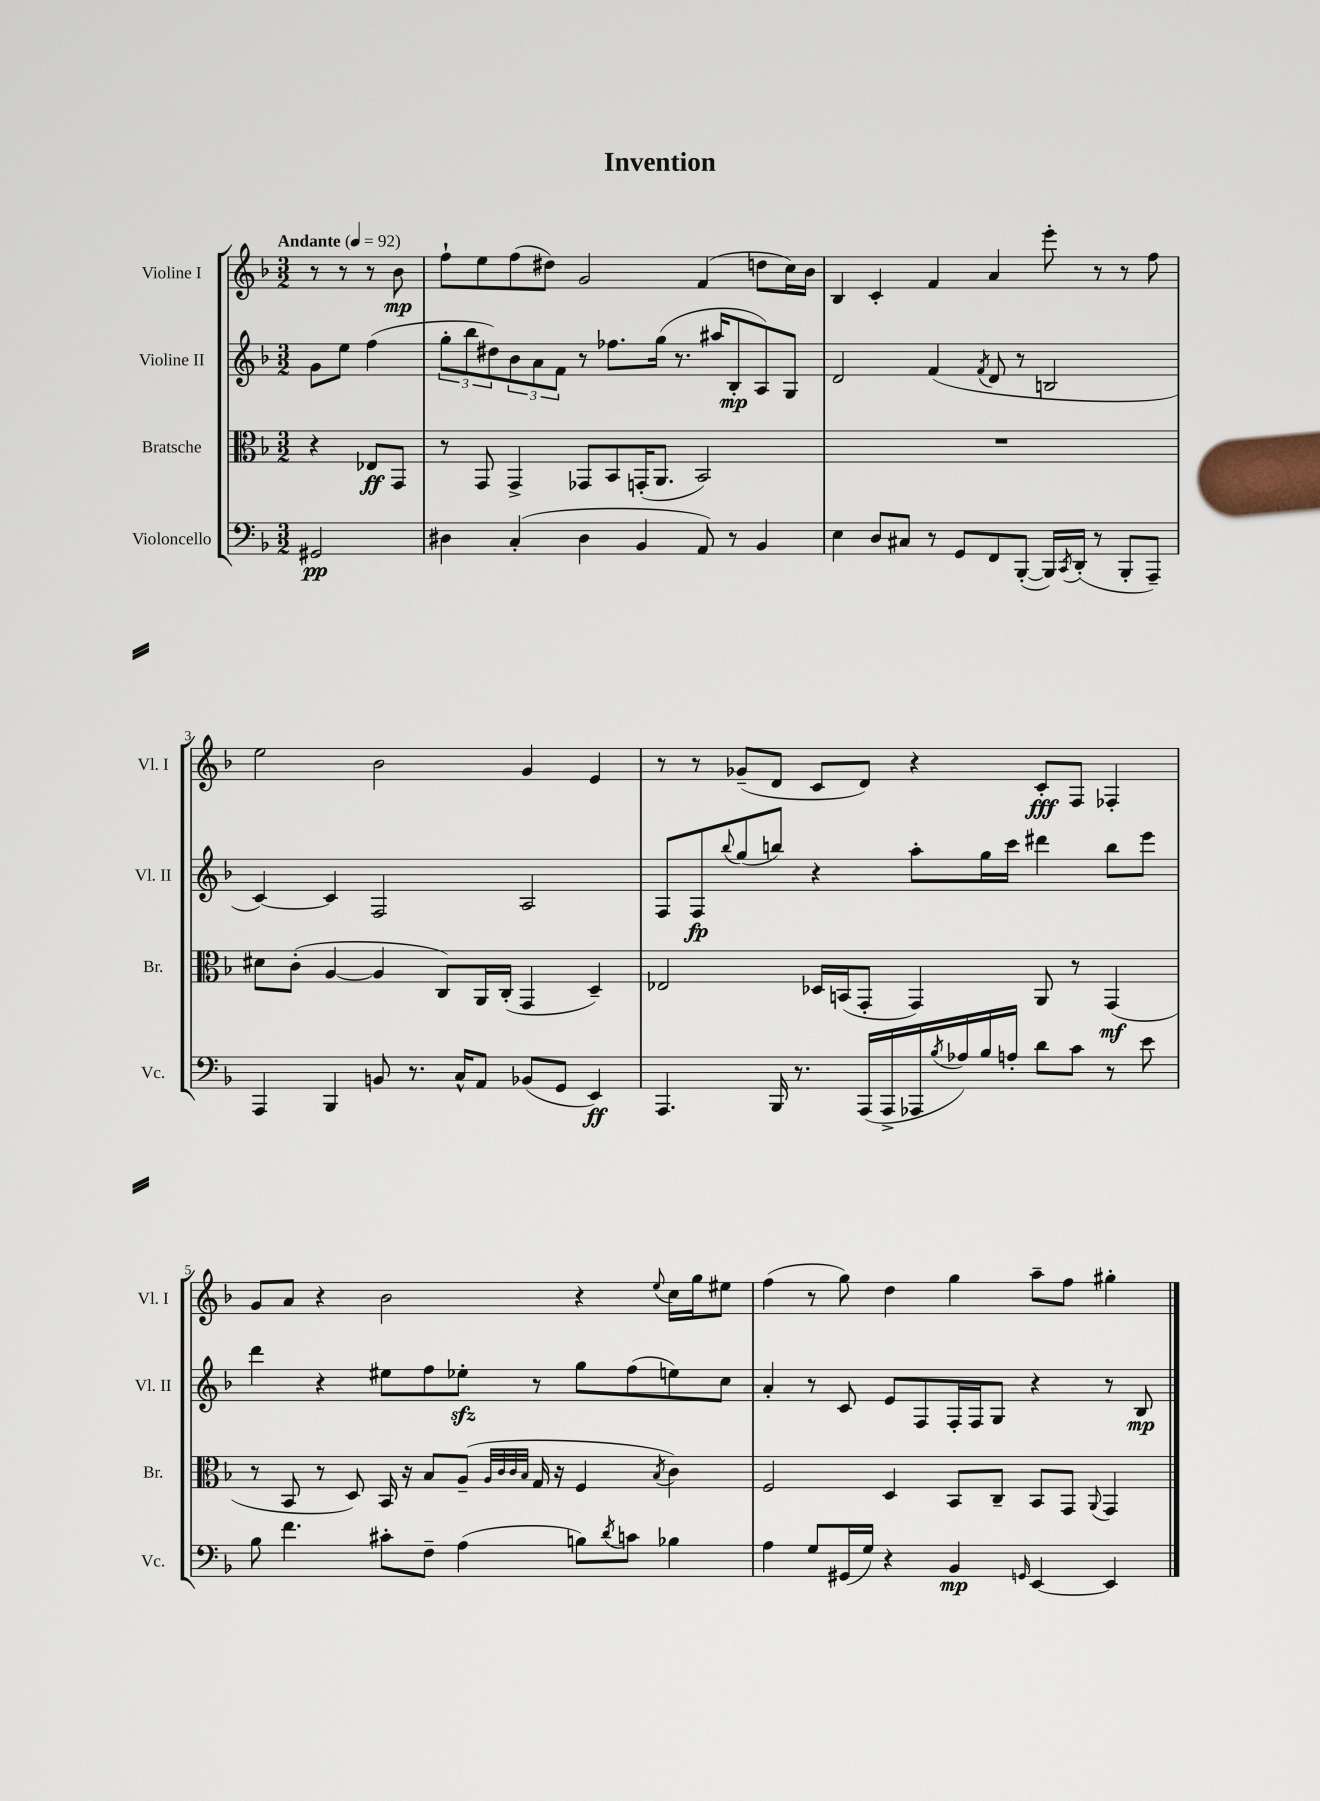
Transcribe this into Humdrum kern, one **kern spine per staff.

**kern	**kern	**kern	**kern
*staff4	*staff3	*staff2	*staff1
*clefF4	*clefC3	*clefG2	*clefG2
*k[b-]	*k[b-]	*k[b-]	*k[b-]
*M3/2	*M3/2	*M3/2	*M3/2
*MM92	*MM92	*MM92	*MM92
2GG#	4r	8g	8r
.	.	8ee	8r
.	8E-	(4ff	8r
.	8GG	.	8b-
=	=	=	=
4D#	8r	12gg'	8ff`
.	.	12bb-	.
.	8GG	.	8ee
.	.	12dd#)	.
(4C'	4GG^	12b-	(8ff
.	.	12a	.
.	.	.	8dd#)
.	.	12f	.
4D#	8GG-	8r	2g
.	8BB-	8.ff-	.
4BB-	(16GG'	.	.
.	8.AA	(16gg	.
.	.	8.r	.
8AA)	2BB-)	.	(4f
.	.	16aa#	.
8r	.	8B-'	.
4BB-	.	8A)	8dd
.	.	8G	16cc)
.	.	.	16b-
=	=	=	=
4E	1.r	2d	4B-
8D	.	.	4c'
8C#	.	.	.
8r	.	(4f	4f
8GG	.	.	.
.	.	8qf	.
8FF	.	8d	4a
([8BBB-'	.	8r	.
16BBB-])	.	2B	8eee'
8qCC	.	.	.
(16DD'	.	.	.
8r	.	.	8r
8BBB-'	.	.	8r
8AAA~)	.	.	8ff
=	=	=	=
4AAA	8d#	[4c)	2ee
.	(8c'	.	.
4BBB-	[4A	4c]	.
8BB	4A]	2F	2b-
8.r	.	.	.
.	8C)	.	.
16C^^	.	.	.
8AA	16AA	.	.
.	(16C'	.	.
(8BB-	4GG	2A	4g
8GG	.	.	.
4EE)	4D~)	.	4e
=	=	=	=
4.AAA	2E-	8F	8r
.	.	8F	8r
.	.	8qqbb-	.
.	.	(8gg	(8g-~
16BBB-	.	8bb)	8d
8.r	.	.	.
.	16D-	4r	8c
.	(16BB	.	.
(16AAA	8GG'	.	8d)
16AAA^	.	.	.
16AAA-	4GG)	8aa'	4r
8qB-	.	.	.
16A-)	.	.	.
16B-	.	16gg	.
16A'	.	16ccc	.
8d	8AA	4ddd#	8c'
8c	8r	.	8F
8r	(4GG	8bb	4F-'
8e	.	8eee	.
=	=	=	=
8B-	8r	4ddd	8g
4.f	8BB-	.	8a
.	8r	4r	4r
.	8D)	.	.
8c#'	16BB-	8ee#	2b-
.	16r	.	.
8F~	8B-	8ff	.
(4A	(8A~	8ee-'	.
.	32qqA	.	.
.	32qqc	.	.
.	32qqc	.	.
.	32qqB-	.	.
.	16G	8r	.
.	16r	.	.
8B)	4F	8gg	4r
8qd	.	.	.
8c	.	(8ff	.
.	8qB-	.	8qqee
4B-	4c)	8ee)	16cc
.	.	.	16gg
.	.	8cc	8ee#
=	=	=	=
4A	2F	4a'	(4ff
8G	.	8r	8r
(16GG#	.	8c	8gg)
16G)	.	.	.
4r	4D	8e	4dd
.	.	8F	.
4BB-	8BB-	16F'	4gg
.	.	16F	.
.	8C~	8G	.
16qqGG	.	.	.
[4EE	8BB-	4r	8aa~
.	8GG	.	8ff
.	8qqAA	.	.
4EE]	4GG	8r	4gg#'
.	.	8B-	.
==	==	==	==
*-	*-	*-	*-
